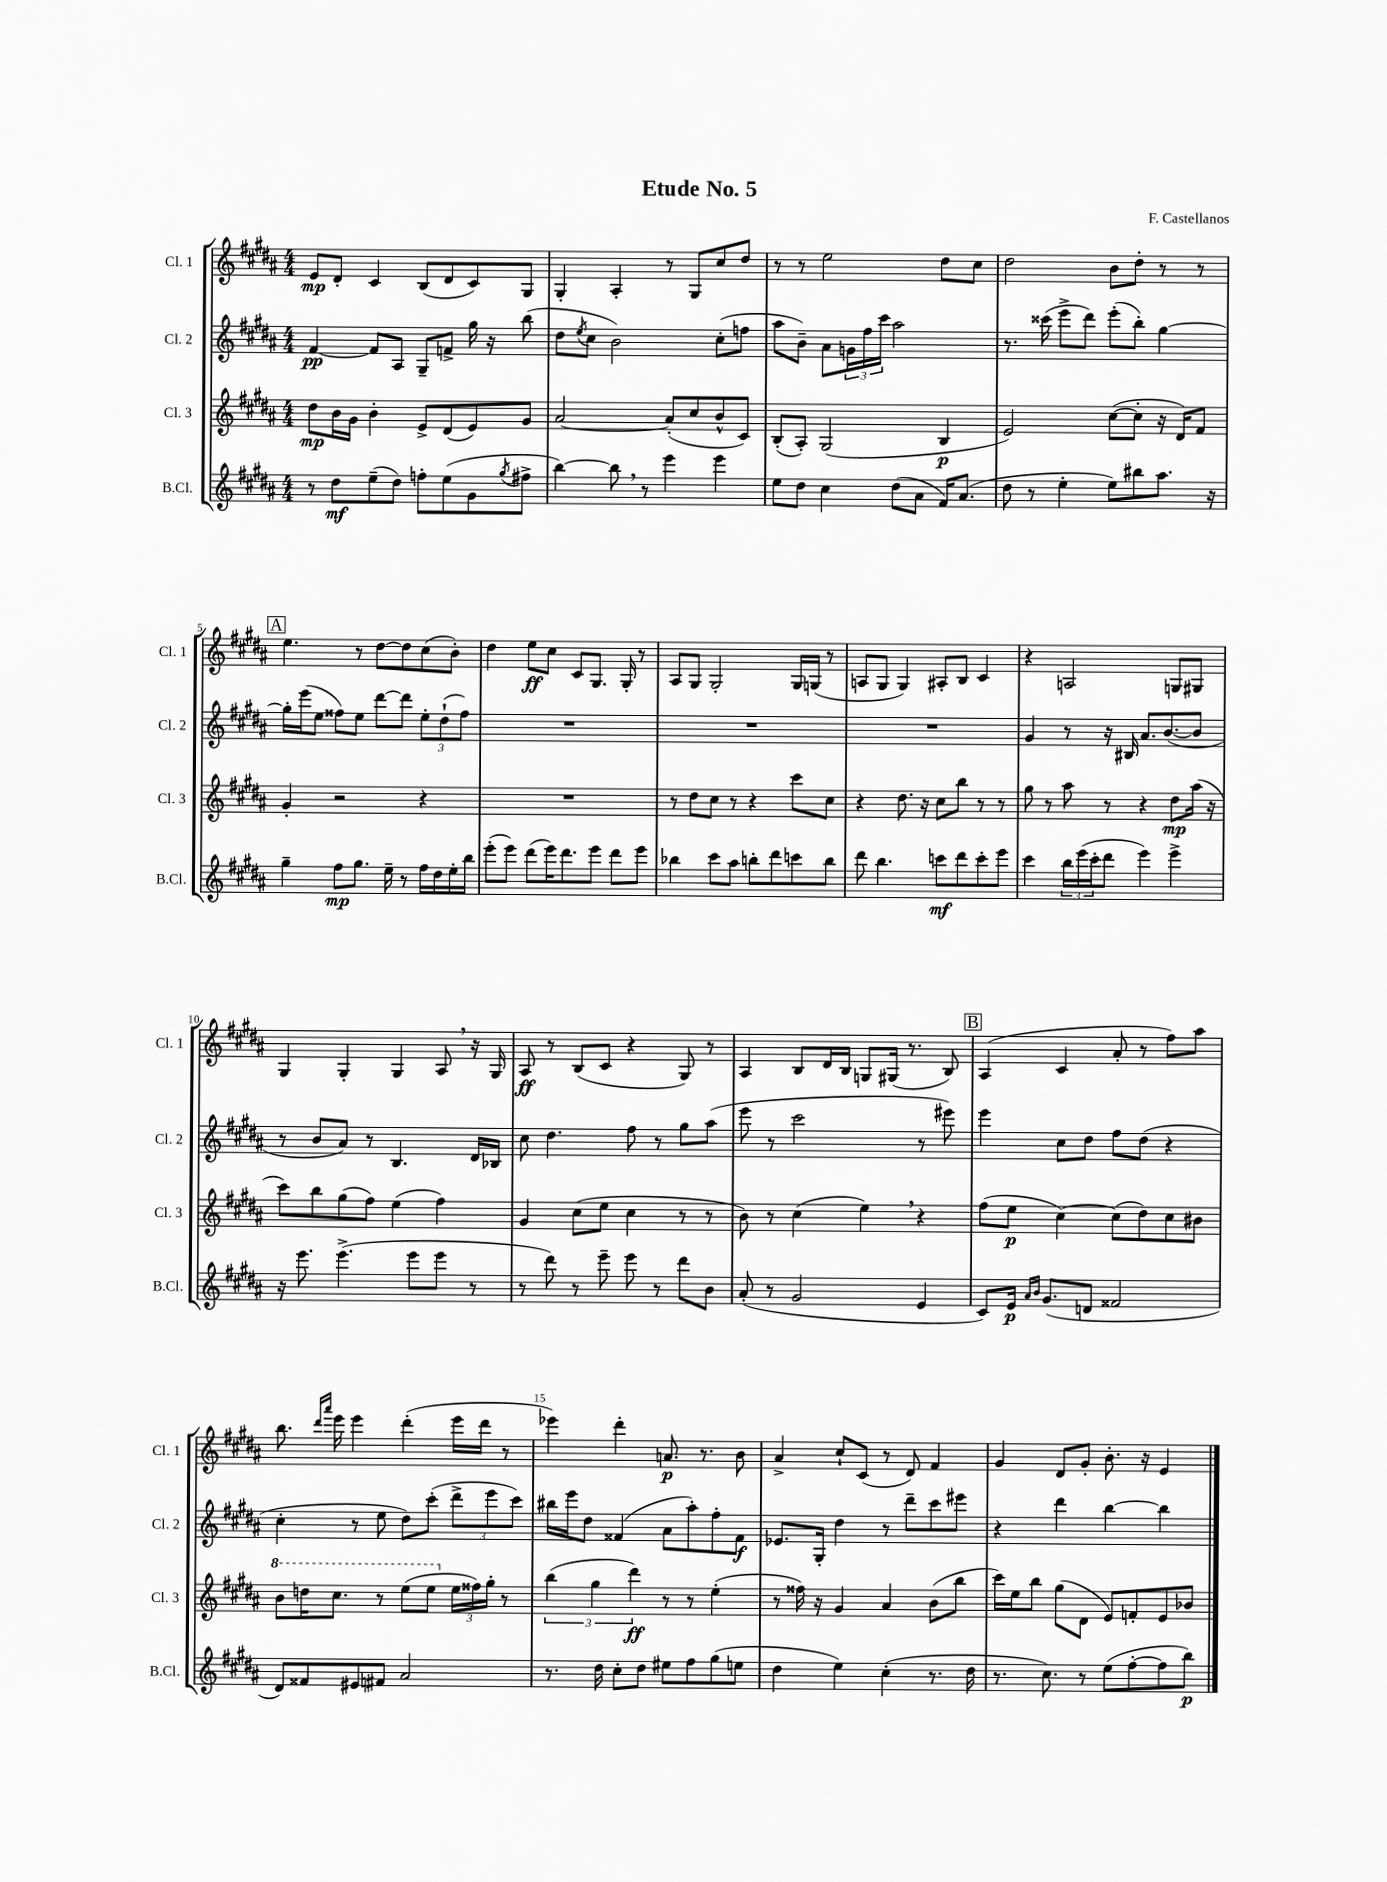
\header { title = "Etude No. 5" composer = "F. Castellanos" }
<<
\new StaffGroup <<
\new Staff = "s0" \with { instrumentName = "Cl. 1" shortInstrumentName = "Cl. 1" } {
    \clef treble \key b \major \numericTimeSignature \time 4/4
    e'8\mp dis'8-. cis'4 b8( dis'8 cis'8) gis8 |
    gis4-. ais4-. r8 gis8 cis''8 dis''8 |
    r8 r8 e''2 dis''8 cis''8 |
    dis''2 b'8 dis''8-. r8 r8 |
    \mark \markup { \box "A" } e''4. r8 dis''8~ dis''8 cis''8( b'8-.) |
    dis''4 e''8\ff cis''8 cis'8 gis8. gis16-. r8 |
    ais8 gis8 gis2-. gis16 g16( r8 |
    a8 gis8 gis4) ais8-. b8 cis'4 |
    r4 a2 g8 gis8 |
    gis4 gis4-. gis4 ais8 \breathe r16 gis16 |
    ais8\ff r8 b8( cis'8 r4 gis8) r8 |
    ais4 b8 dis'16 b16 g8 gis16( r8. b8) |
    \mark \markup { \box "B" } ais4( cis'4 ais'8-. r8 fis''8) ais''8 |
    b''8. \grace { dis'''16 ais'''16 } e'''16 e'''4 dis'''4-.( e'''16 dis'''16 r8 |
    ees'''4) dis'''4-. a'8.\p r8. b'8 |
    ais'4-> cis''8-! cis'8( r8 dis'8) fis'4 |
    gis'4 dis'8 gis'8-. b'8.-. r16 e'4 \bar "|." |
}
\new Staff = "s1" \with { instrumentName = "Cl. 2" shortInstrumentName = "Cl. 2" } {
    \clef treble \key b \major \numericTimeSignature \time 4/4
    fis'4~\pp fis'8 ais8 gis8-- f'8-> gis''16 r16 b''8( |
    dis''8 \acciaccatura { e''8 } cis''8 b'2) cis''8-.( f''8 |
    ais''8 b'8--) ais'8 \tuplet 3/2 { g'16 fis''16 cis'''16 } ais''2 |
    r8. cisis'''16( e'''8-> dis'''8) e'''8-.( b''8-.) gis''4~ |
    \mark \markup { \box "A" } gis''16-. e'''16( e''8 fisis''8) e''8 dis'''8~ dis'''8 \tuplet 3/2 { e''8-. dis''8-!( fisis''8) } |
    R1 |
    R1 |
    R1 |
    gis'4 r8 r16 bis16 ais'8. b'8.~( b'8 |
    r8 b'8 ais'8) r8 b4. dis'16 bes16 |
    cis''8 dis''4. fis''8 r8 gis''8 ais''8( |
    e'''8 r8 cis'''2 r8 eis'''8) |
    \mark \markup { \box "B" } e'''4 cis''8 dis''8 fis''8 dis''8( r4 |
    cis''4-. r8 e''8 dis''8) cis'''8-.( \tuplet 3/2 { dis'''8-> e'''8 cis'''8) } |
    bis''16 e'''16 dis''8 fisis'4( ais'8 ais''8-.) fis''8-. fisis'8\f |
    ees'8. gis16-. dis''4 r8 dis'''8-- cis'''8 eis'''8 |
    r4 dis'''4 b''4~ b''4 \bar "|." |
}
\new Staff = "s2" \with { instrumentName = "Cl. 3" shortInstrumentName = "Cl. 3" } {
    \clef treble \key b \major \numericTimeSignature \time 4/4
    dis''8\mp b'16 gis'16 b'4-. e'8-> dis'8( e'8) gis'8 |
    ais'2~ ais'8-.( cis''8 b'8-^ cis'8) |
    b8-.( ais8-.) gis2( b4\p |
    e'2) cis''8~( cis''8-. r16 dis'16) fis'8 |
    \mark \markup { \box "A" } gis'4-. r2 r4 |
    R1 |
    r8 dis''8 cis''8 r8 r4 cis'''8 cis''8 |
    r4 dis''8. r16 cis''8 b''8 r8 r8 |
    gis''8 r8 ais''8 r8 r4 dis''8\mp ais''16( r16 |
    cis'''8) b''8 gis''8( fis''8) e''4( fis''4) |
    gis'4 cis''8( e''8 cis''4 r8 r8 |
    b'8) r8 cis''4( e''4) \breathe r4 |
    \mark \markup { \box "B" } fis''8( e''8\p cis''4~) cis''8( dis''8) cis''8 bis'8 |
    \ottava #1 b''8 d'''16 cis'''8. r8 e'''8( e'''8 \ottava #0 \tuplet 3/2 { e''16 fisis''16) gis''16-. } r8 |
    \tuplet 3/2 { b''4( gis''4 dis'''4\ff) } r8 r8 e''4-.( |
    r8 fisis''16) r16 gis'4 ais'4 b'8( b''8 |
    cis'''16) e''16 b''8 gis''8( dis'8 e'8) f'8-. e'8 bes'8 \bar "|." |
}
\new Staff = "s3" \with { instrumentName = "B.Cl." shortInstrumentName = "B.Cl." } {
    \clef treble \key b \major \numericTimeSignature \time 4/4
    r8 dis''8\mf e''8--( dis''8) f''8-. e''8( gis'8 \acciaccatura { gis''8 } fis''8-> |
    b''4~) b''8 \breathe r8 e'''4 e'''4 |
    e''8 dis''8 cis''4 dis''8( ais'8 fis'16) ais'8.( |
    dis''8 r8 e''4-. e''8) bis''8 ais''8. r16 |
    \mark \markup { \box "A" } gis''4-- fis''8\mp gis''8. e''16-- r8 fis''16 dis''16 e''16-. b''16 |
    e'''8-.( e'''8) dis'''8( e'''16) dis'''8. e'''8 dis'''8 e'''8 |
    bes''4 cis'''8 ais''8 b''8-. dis'''8 c'''8 b''8 |
    dis'''8 b''4. c'''8\mf dis'''8 c'''8-. e'''8 |
    cis'''4 \tuplet 3/2 { b''16 e'''16( cis'''16-. } dis'''8 e'''4) e'''4-> |
    r16 e'''8. e'''4.->( e'''8 e'''8 r8 |
    r8 dis'''8) r8 e'''8-- e'''8 r8 dis'''8 b'8 |
    ais'8-.( r8 gis'2 e'4 |
    \mark \markup { \box "B" } cis'8) e'16\p \grace { ais'16 b'16 } gis'8.( d'8 fisis'2 |
    dis'8) fisis'8 eis'8 fis'8 ais'2 |
    r8. dis''16 cis''8-. dis''8 eis''8 fis''8 gis''8( e''8 |
    dis''4 e''4) cis''4-.( r8. dis''16 |
    r8. cis''8.) r8 e''8( fis''8~-. fis''8 b''8\p) \bar "|." |
}
>>
>>
\layout { \context { \Score \override BarNumber.break-visibility = ##(#f #t #t) barNumberVisibility = #(every-nth-bar-number-visible 5) } }
